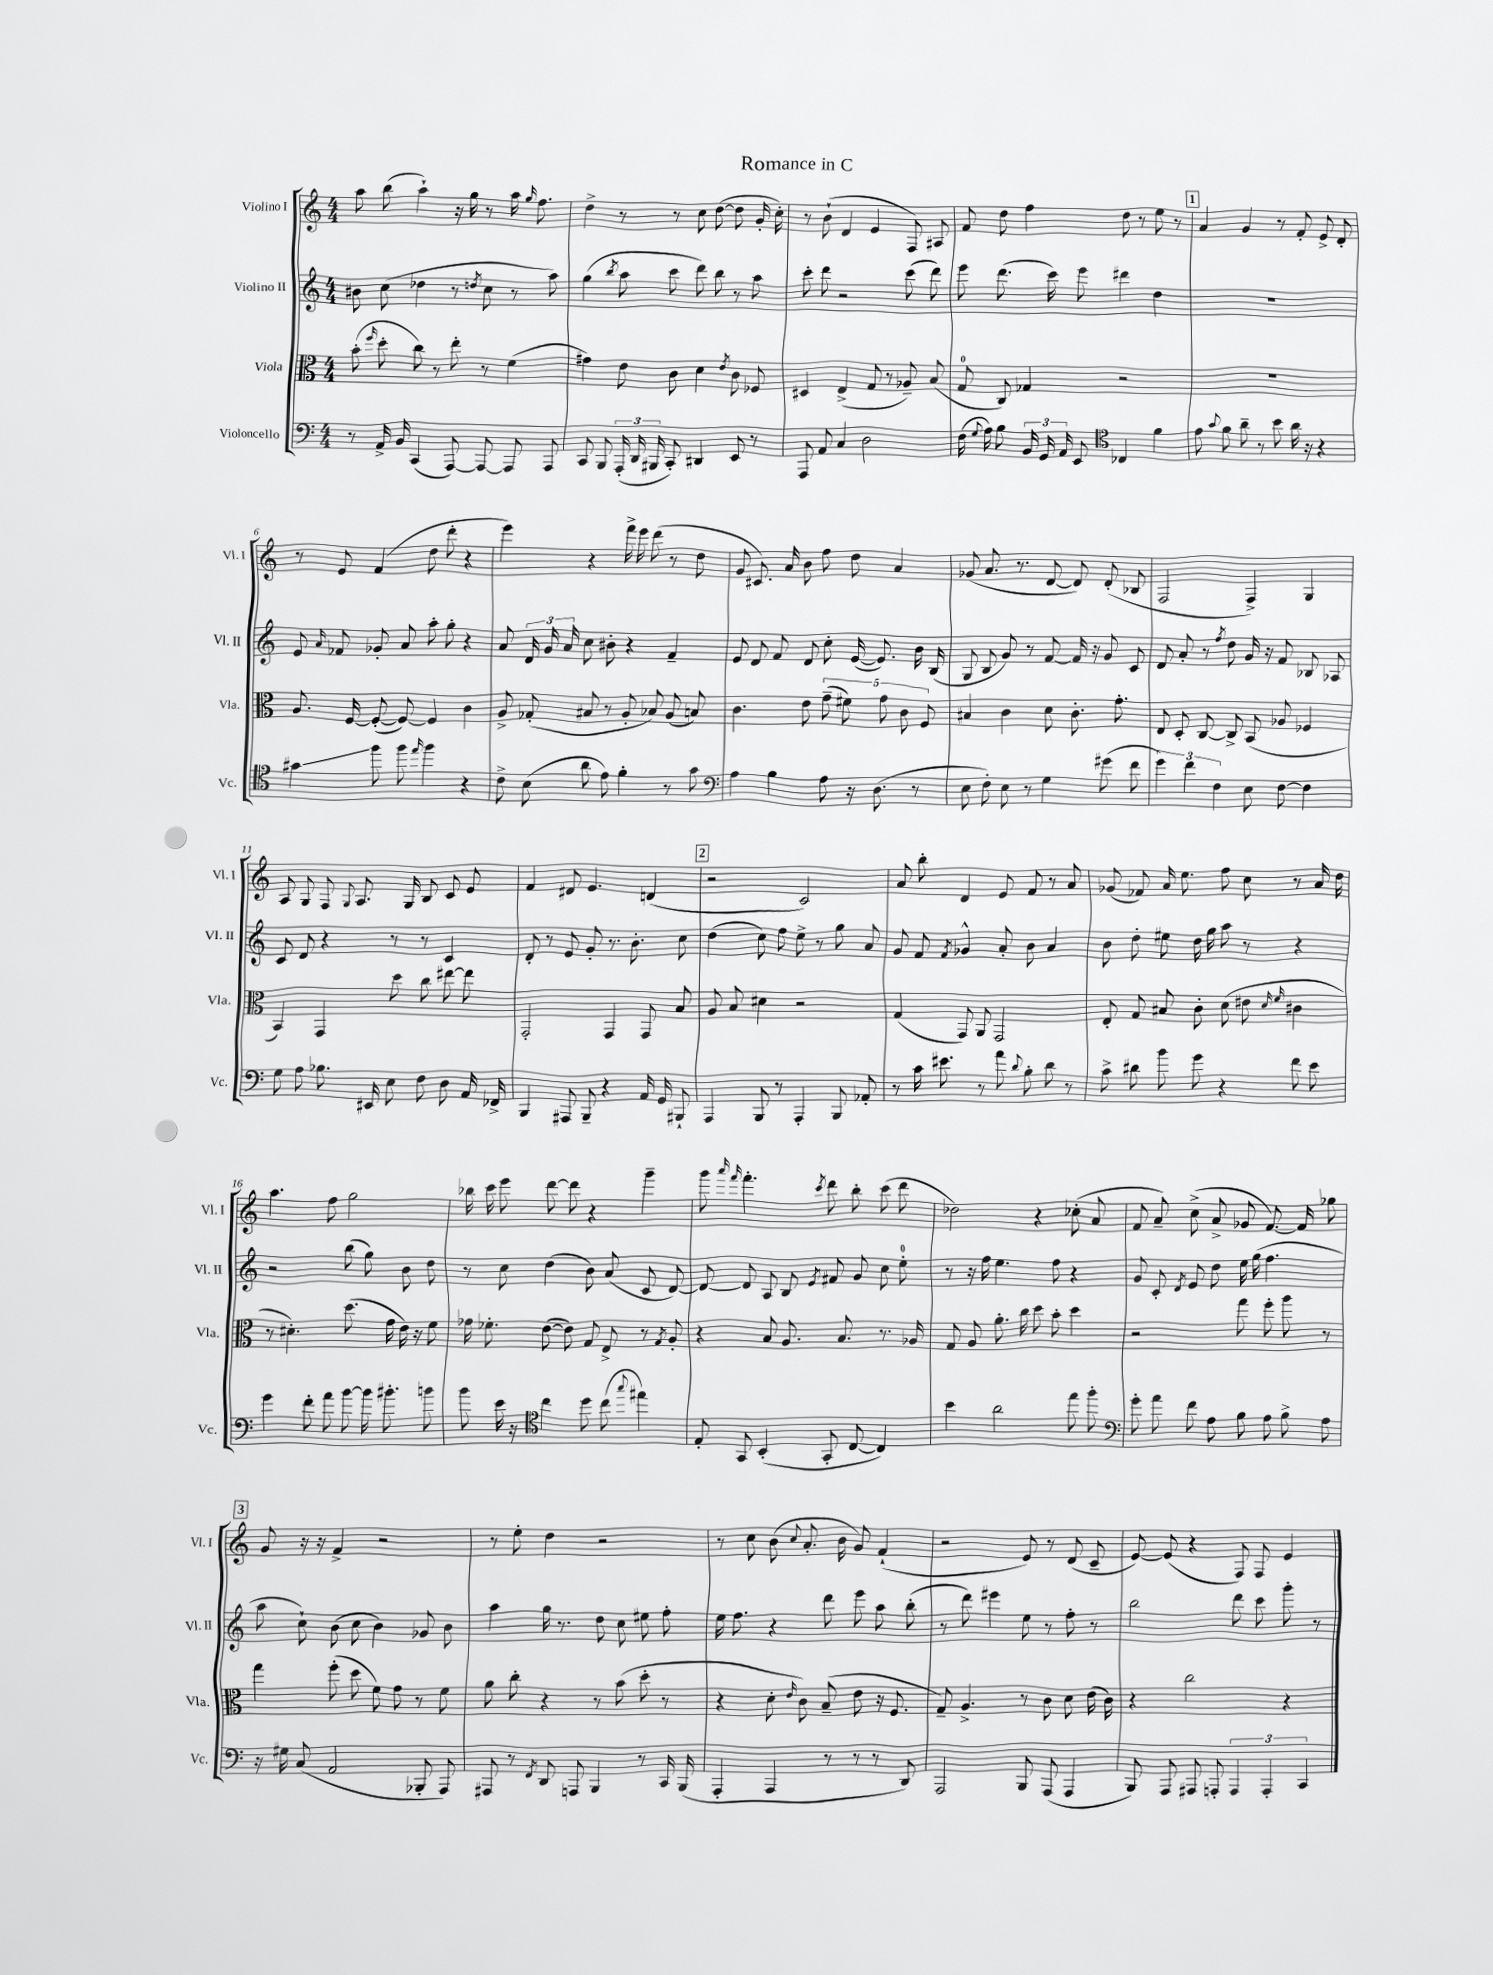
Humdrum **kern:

**kern	**kern	**kern	**kern
*staff4	*staff3	*staff2	*staff1
*clefF4	*clefC3	*clefG2	*clefG2
*k[]	*k[]	*k[]	*k[]
*M4/4	*M4/4	*M4/4	*M4/4
8r	(8b'\	8b#\	8aa\
.	16qqff/	.	.
16AA^/	8dd'\	(8cc\	(8bb\
16BB/	.	.	.
(4CC/	8cc\)	4dd-\	4aa`\)
.	8r	.	.
[8AAA/)	8ee'\	8r	16r
.	.	.	16gg\
.	.	8qdd/	.
8AAA/_	8r	8cc\	8r
8AAA/]	(4f\	8r	16aa\
.	.	.	16qqgg/
.	.	.	8.ff\
8AAA/	.	8aa\)	.
=	=	=	=
8CC/	4g#\)	(4gg\	4dd^\
8BBB/	.	.	.
.	.	8qbb/	.
(24AAA'/	8e\	8aa\	8r
24DD/	.	.	.
24BBB#/	.	.	.
8CC'/)	8c\	8ccc\	8r
4DD#/	4d\	8ddd\)	8cc\
.	.	8bb\	([8dd\
.	8qe/	.	.
8EE/	8c\	8r	8dd\]
8r	8F-/	8aa\	16g'/
.	.	.	16cc'\)
=	=	=	=
8AAA/	4D#/	8ccc'\	8r
8AA/	.	8ddd\	(8b`\
4C/	(4E^/	2r	4d/
2D\	8G/	.	4e/
.	8r	.	.
.	8A-~/)	(8ccc\	8F/)
.	(8B/	8ddd\)	8A#/
=	=	=	=
(16F\	8G/	8eee\	8f/
8qqG/	.	.	.
16A\)	.	.	.
8B\	8C/)	(8.ddd\	8dd\
24BB/	4G-/	.	4ff\
24GG/	.	.	.
.	.	16ccc\)	.
24AA/	.	.	.
8EE/	.	8eee\	.
*clefC4	*	*	*
4C-/	2r	4ddd#\	8dd\
.	.	.	8r
4f\	.	4dd\	8ee\
.	.	.	8r
=	=	=	=
8e\	1r	1r	4a/
8qqg/	.	.	.
8f\	.	.	.
8a~\	.	.	4g/
8r	.	.	.
8b\	.	.	8r
16a\	.	.	8f'/
16r	.	.	.
4r	.	.	8e^/
.	.	.	8d'/
=	=	=	=
4g#\	8.A/	8e/	8r
.	.	16qqa/	.
.	.	8f-/	8e/
.	[16F/	.	.
8ff\	(8F'/_	8g-'/	(4f/
8ff\	8F/_)	8a/	.
16qqee/	.	.	.
4ff\	4F/]	8aa'\	8dd\
.	.	8gg'\	8ddd'\
4r	4c\	4r	4r
=	=	=	=
8c^\	8A^/	8a/	4eee\)
(8B\	(8G-'/	24d/	.
.	.	24g/	.
.	.	24a/	.
8a\	8B#/	8cc\	4r
8e\)	8r	8b#'\	.
4f'\	8A'/	4r	16fff^\
.	.	.	16eee\
.	8B-/)	.	(8ddd\
8r	(8A/	4f~/	8r
8g\	8B/)	.	8dd\
=	=	=	=
*clefF4	*	*	*
4A\	4.c\	8e/	8g/
.	.	8d/	8.c#/)
4B\	.	8f/	.
.	.	.	16a/
.	8e\	8d/	8b\
8A\	(10g~\	8cc'\	8ff\
.	10f#\)	.	.
16r	.	([16e/	8dd\
(8.D\	.	8.e/])	.
.	10g\	.	.
.	.	.	4a/
.	10c\	.	.
8r	.	16b\	.
.	10F/	.	.
.	.	(16B/	.
=	=	=	=
8E\	4B#/	8G/	(8g-/
8F'\)	.	8B/	8.a/
8E\	4c\	8g/)	.
.	.	.	8.r
8r	.	8r	.
4G\	8d\	[8f/	[8d/
.	8.c'\	16f/]	8d/])
.	.	16r	.
(8g#\	.	8g/	(8d'/
.	8.g'\	.	.
8f\	.	8c/	8B-/
=	=	=	=
6g\)	8E/	8d/	2F/
.	8D'/	8a'/	.
6f\	.	.	.
.	[8C/	8r	.
6F\	.	.	.
.	.	8qff/	.
.	8C^/]	8dd\	.
8E\	(8BB/	16g/	4F^/)
.	.	16r	.
[8F\	8A-/	8f/	.
4F\]	4F-/	8B-/	4G/
.	.	8A-/	.
=	=	=	=
8G\	4BB/)	8c/	8A/
8A\	.	8d/	8G/
8.B-\	4GG/	4r	8F/
.	.	.	8qqG/
.	.	.	8.A/
16EE#/	.	.	.
8E\	8dd\	8r	.
.	.	.	16G/
8F\	8cc\	8r	8B/
8D\	[8ee#\	4c/	8c/
16AA/	8ee#\]	.	8e/
16FF-^/	.	.	.
=	=	=	=
4BBB/	2GG'/	8d'/	4f/
.	.	8r	.
8AAA#/	.	8e/	8d#/
8BBB~/	.	8g'/	4.e/
4r	4GG/	8.r	.
.	.	8.b'\	.
16AA/	8GG/	.	(4d/
16GG/	.	.	.
8BBB#`/	8B/	8cc\	.
=	=	=	=
4AAA/	8A/	(4dd\	2r
.	8B/	.	.
8BBB/	4d#\	8cc\)	.
8r	.	8ff\	.
4AAA'/	2r	8ee^\	2c/)
.	.	8r	.
8BBB/	.	8gg\	.
8AA-'/	.	8a/	.
=	=	=	=
8r	(4G/	8g/	8a/
16c\	.	8f/	8bb'\
8.e#\	.	.	.
.	.	8qf/	.
.	8GG/)	4g-^^/	4d/
8r	8AA/	.	.
8a\	2GG/	8a'/	8e/
8qqd/	.	.	.
8B'\	.	8b\	8f/
8d\	.	4a/	8r
8r	.	.	8a/
=	=	=	=
8c^\	8E'/	8b\	(8g-/
8d#\	8G/	8dd'\	8f-/)
8b\	8B#/	8ee#\	16a/
.	.	.	8.ee\
8g\	8c'\	16dd\	.
.	.	16gg\	.
4r	(8d\	8aa\	8ff\
.	8e#\	8r	8cc\
.	16qqd/	.	.
.	16qqf/	.	.
8f\	4c#\	4r	8r
8e\	.	.	16a/
.	.	.	16dd\
=	=	=	=
4g\	8r	2r	4.aa\
.	4.d#'\)	.	.
8f'\	.	.	.
8a\	.	.	8ff\
[8b\	(8.dd\	(8bb\	2gg\
16b\]	.	8gg\)	.
8.b#'\	16g\	.	.
.	16e\)	8b\	.
.	16r	.	.
8b\	8f\	8dd\	.
=	=	=	=
8b\	16g-\	8r	16bb-\
.	8.f-'\	.	16ccc\
16e\	.	8cc\	8eee\
16r	.	.	.
*clefC4	*	*	*
4cc\	([8e\	(4dd\	[8ddd\
.	8e\])	.	8ddd\]
8dd\	8G/	8b\)	4r
(8cc\	8E^/	(8a/	.
8qqgg/	.	.	.
4ee#\)	8r	8c/	4ggg~\
.	8qG/	.	.
.	8A'/	[8d/)	.
=	=	=	=
8E'/	4r	8d/_	8ggg\
.	.	.	16qqaaa/
.	.	.	16qqfff/
8GG/	.	8d/]	4.fff'\
(4BB'/	8B/	8A/	.
.	8.A/	8B/	.
.	.	8qe/	8qccc/
8GG'/	.	8f#/	8ddd\
.	8.B/	.	.
[8C/	.	8g/	8bb'\
4C/])	8.r	8cc\	(8ccc\
.	.	8ee'\	8ddd\
.	16A-/	.	.
=	=	=	=
4b\	8G/	8r	2dd-\)
.	8A/	16r	.
.	.	16ff\	.
2a\	8.a'\	4.ee\	.
.	16cc\	.	.
.	8dd\	.	4r
.	8b'\	8ff\	.
8ee\	4dd\	4r	(8cc-'\
8ff'\	.	.	8a/
=	=	=	=
*clefF4	*	*	*
8g'\	2r	8g/	8f/
8a\	.	8c'/	8a~/)
.	.	8qd/	.
8f\	.	8e/	(8cc^\
8A\	.	8dd\	8a^/
8B\	8gg\	16ee\	8g-/
.	.	(16gg\	.
8A\	8ff'\	4.ff\	[8.f/)
8B^\	8aa\	.	.
.	.	.	16f/]
8A\	8r	.	8gg-\
=	=	=	=
16r	4gg\	8aa\	8g/
16G#\	.	.	.
(8C/	.	8cc`\)	16r
.	.	.	16r
2AA/	(8ff'\	(8b\	4f^/
.	8dd\	8cc\	.
.	8f\)	4b\)	2r
.	8g\	.	.
8BBB-'/	8r	8g-/	.
8AAA/)	8f\	8b\	.
=	=	=	=
8AAA#/	8a\	4aa\	8r
8r	8cc'\	.	8ee'\
8qFF/	.	.	.
8DD/	4r	16gg\	4dd\
.	.	8.r	.
8AAA/	.	.	.
4BBB/	8r	8dd\	2r
.	(8b\	8cc\	.
8r	8dd'\	8ee#\	.
16CC/	8r	8ff'\	.
(16BBB/	.	.	.
=	=	=	=
4AAA'/	4r	16ee\	8r
.	.	8.ff\	.
.	.	.	8cc\
4AAA/	8d'\	4r	(8b\
.	16qqe/	.	8qqcc/
.	8c\)	.	8.a'/
8r	(8B~/	8ddd\	.
.	.	.	16b\
8r	8e\	8eee\	8g/)
8r	16r	8aa\	(4f`/
.	8.F/	.	.
8DD/)	.	(8bb'\	.
=	=	=	=
2AAA/	8G~/)	8r	2r
.	4.A^/	8ddd\)	.
.	.	4eee#\	.
8BBB/	8r	8ee\	8e/)
(8AAA/	8c\	8r	8r
4AAA/	8d\	8ff'\	(8d/
.	(16e\	8r	8c~/
.	16c\)	.	.
=	=	=	=
8BBB/)	4r	2bb\	[8e/)
8AAA/	.	.	(8e/]
8AAA#/	2cc\	.	4r
8AAA'/	.	.	.
6AAA/	.	8ddd\	8F/)
.	.	8ccc\	8F/
6AAA'/	.	.	.
.	4r	8ggg'\	4e/
6CC/	.	.	.
.	.	8r	.
==	==	==	==
*-	*-	*-	*-
